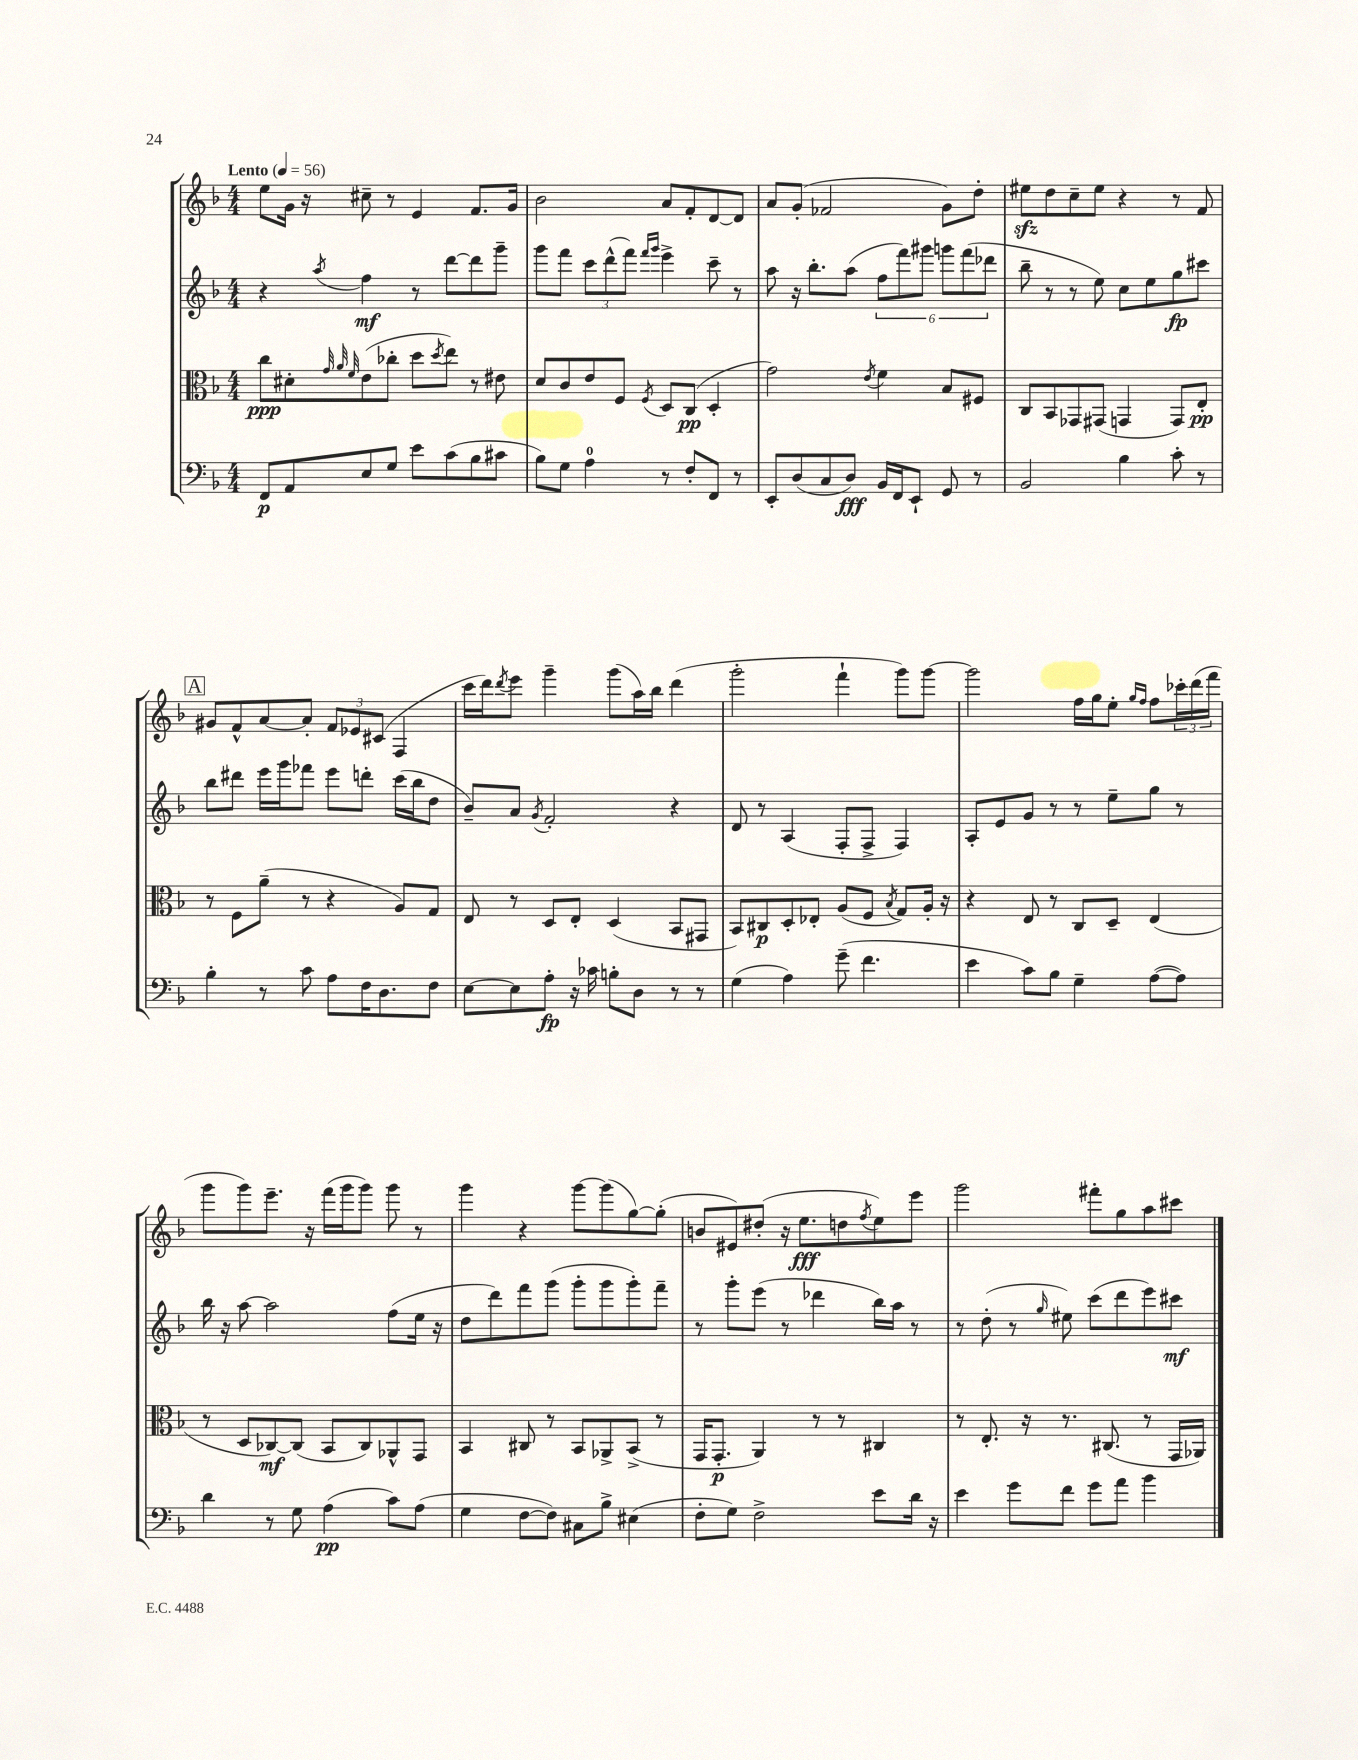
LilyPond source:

<<
\new StaffGroup <<
\new Staff = "s0" {
    \clef treble \key f \major \numericTimeSignature \time 4/4 \tempo "Lento" 4 = 56
    e''8 g'16 r16 cis''8-- r8 e'4 f'8. g'16 |
    bes'2 a'8 f'8-. d'8~ d'8 |
    a'8 g'8-.( fes'2 g'8) d''8-. |
    eis''8\sfz d''8 c''8-- eis''8 r4 r8 f'8 |
    \mark \markup { \box "A" } gis'8 f'8-^ a'8~ a'8-. \tuplet 3/2 { f'8 ees'8 cis'8( } f4 |
    c'''16 d'''16) \acciaccatura { d'''8 } e'''8 g'''4-- g'''8( a''16) bes''16 d'''4( |
    g'''2-. f'''4-! g'''8) g'''8~ |
    g'''2 f''16 g''16 e''8-. \grace { g''16 f''16 } f''8 \tuplet 3/2 { ces'''16-. d'''16( f'''16 } |
    g'''8 g'''8) e'''8.-- r16 f'''16( g'''16 g'''8) g'''8 r8 |
    g'''4 r4 g'''8~ g'''8( g''8~) g''8-.( |
    b'8 eis'8) dis''8-.( r16 e''8.\fff d''8 \acciaccatura { f''8 } e''8) e'''8 |
    g'''2 fis'''8-. g''8 a''8 cis'''8 \bar "|." |
}
\new Staff = "s1" {
    \clef treble \key f \major \numericTimeSignature \time 4/4
    r4 \acciaccatura { a''8 } f''4\mf r8 d'''8~ d'''8 g'''8-- |
    g'''8 f'''8 \tuplet 3/2 { c'''8 d'''8-^( f'''8) } \grace { f'''16 g'''16 } e'''4-> c'''8-- r8 |
    a''8 r16 bes''8.-. a''8( \tuplet 6/4 { f''8 f'''8) gis'''8 g'''8 f'''8( des'''8 } |
    bes''8-- r8 r8 e''8) c''8 e''8 g''8\fp cis'''8 |
    \mark \markup { \box "A" } bes''8 dis'''8 e'''16 g'''16 fes'''8 e'''8 d'''8-. c'''16( bes''16 d''8 |
    bes'8--) a'8 \acciaccatura { g'8 } f'2-. r4 |
    d'8 r8 a4( f8-. f8-> f4) |
    a8-. e'8 g'8 r8 r8 e''8-- g''8 r8 |
    bes''16 r16 a''8~ a''2 f''8( e''16 r16 |
    d''8 d'''8) f'''8 g'''8( g'''8-. g'''8 g'''8-.) f'''8-- |
    r8 g'''8-. e'''8( r8 des'''4 bes''16) a''16 r8 |
    r8 d''8-.( r8 \grace { g''16 } eis''8) c'''8( d'''8 e'''8) cis'''8\mf \bar "|." |
}
\new Staff = "s2" {
    \clef alto \key f \major \numericTimeSignature \time 4/4
    c''8\ppp dis'8-. \grace { g'32 a'32 f'32 } e'8( ces''8-. d''8 \acciaccatura { d''8 } e''8) r8 eis'8 |
    d'8 c'8 e'8 f8 \acciaccatura { f8 } d8 c8\pp( d4-. |
    g'2) \acciaccatura { e'8 } f'4 bes8 fis8 |
    c8 bes,8 ges,8 gis,8( g,4 g,8) e8-.\pp |
    \mark \markup { \box "A" } r8 f8 a'8--( r8 r4 a8) g8 |
    e8 r8 d8 e8-. d4( bes,8 gis,8 |
    bes,8) cis8\p d8-. ees8-. a8( f8 \acciaccatura { bes8 } g8) a16-. r16 |
    r4 e8 r8 c8 d8-- e4( |
    r8 d8 ces8~\mf) ces8( bes,8 ces8) aes,8-^ g,8 |
    bes,4 cis8 r8 bes,8 aes,8-> bes,8->( r8 |
    g,16 g,8.-.\p a,4) r8 r8 cis4 |
    r8 e8.-. r16 r8. cis8.( r8 g,16 aes,16) \bar "|." |
}
\new Staff = "s3" {
    \clef bass \key f \major \numericTimeSignature \time 4/4
    f,8\p a,8 e8 g8 e'8 c'8( bes8 cis'8 |
    bes8) g8 a4-0 r8 f8-. f,8 r8 |
    e,8-. d8( c8 d8\fff) bes,16 f,16 e,8-! g,8 r8 |
    bes,2 bes4 c'8-. r8 |
    \mark \markup { \box "A" } bes4-. r8 c'8 a8 f16 d8. f8 |
    e8~ e8 a8-.\fp r16 ces'16 b8-. d8 r8 r8 |
    g4( a4) g'8--( f'4. |
    e'4 c'8) bes8 g4-- a8~( a8) |
    d'4 r8 g8 a4\pp( c'8) a8( |
    g4 f8~ f8) cis8 bes8-> eis4( |
    f8-. g8) f2-> e'8 d'16 r16 |
    e'4 g'8 f'8 g'8 a'8 bes'4 \bar "|." |
}
>>
>>
\layout { \context { \Score \remove "Bar_number_engraver" } }
